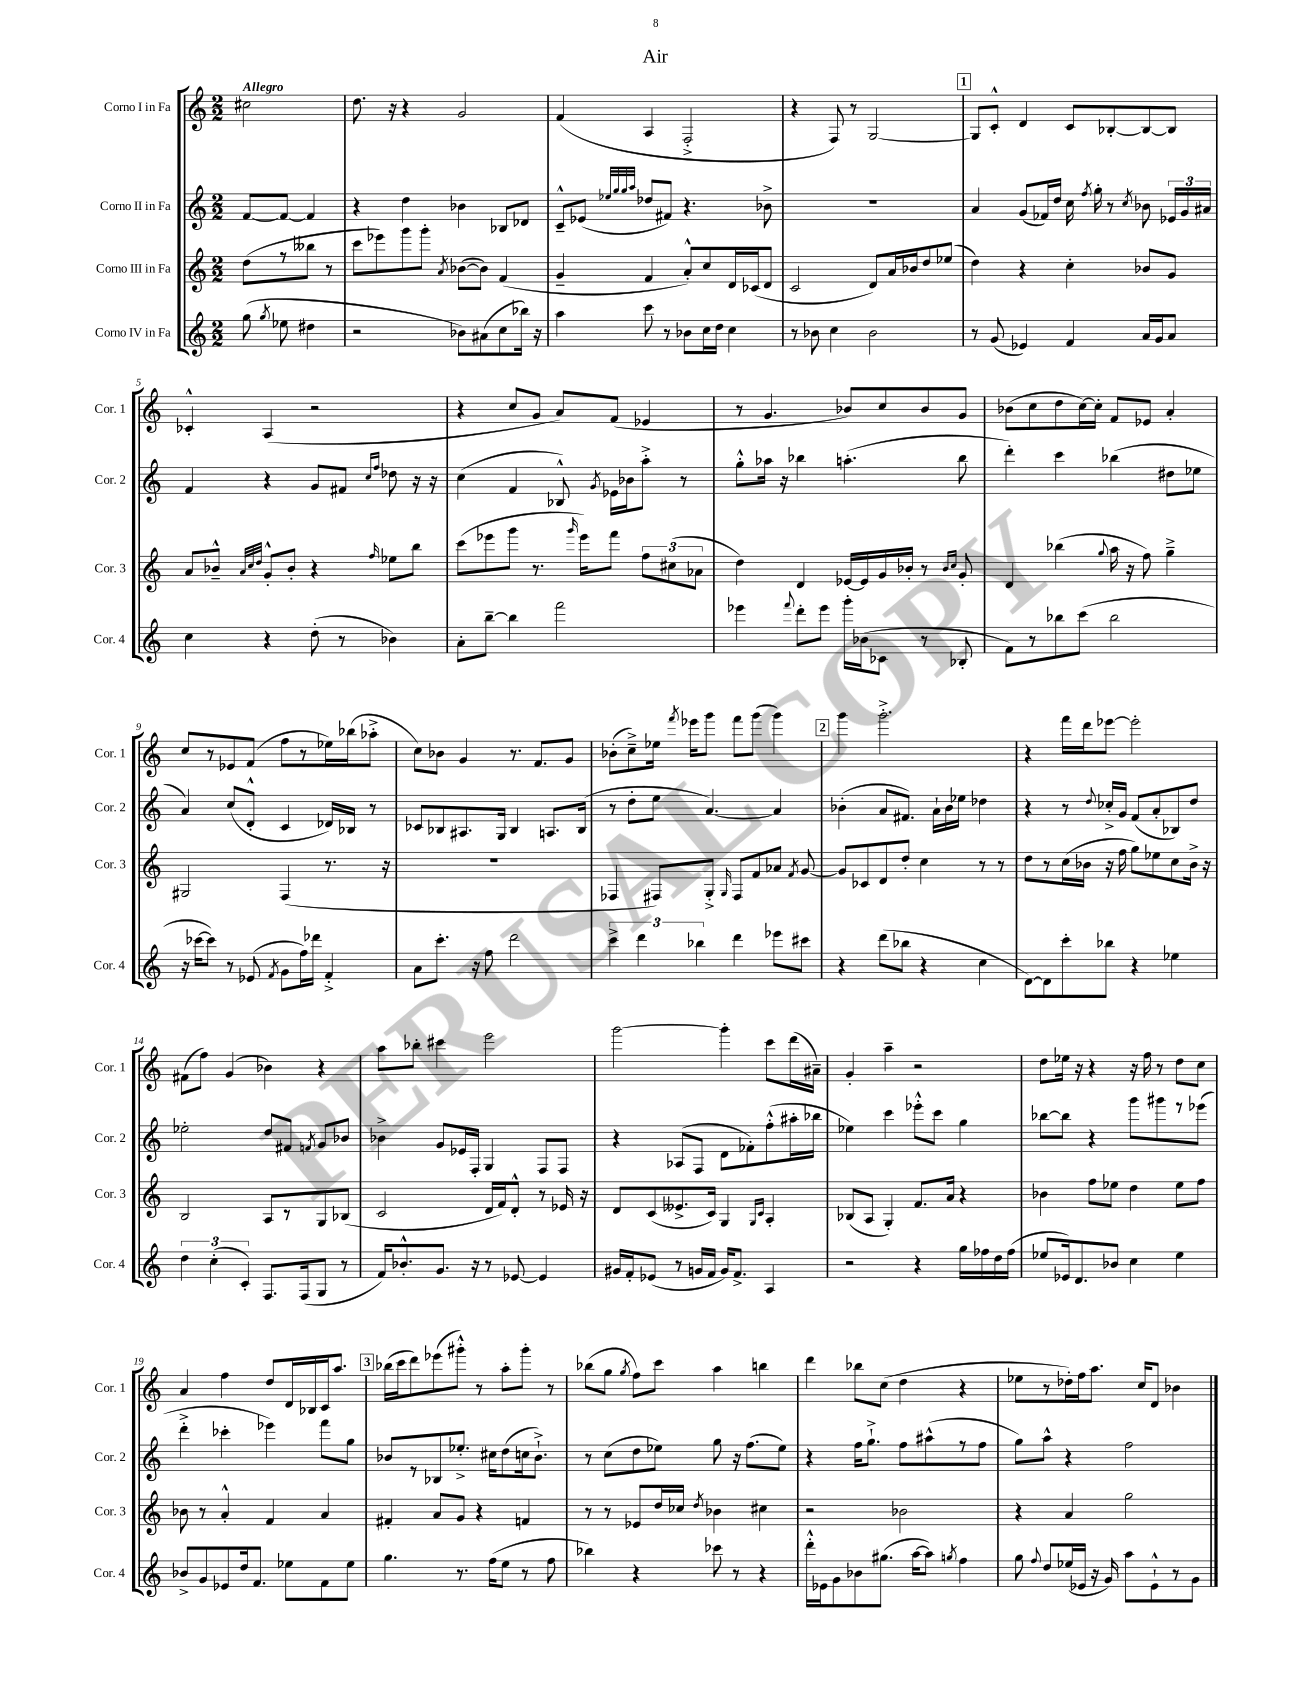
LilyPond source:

\header { title = "Air" }
<<
\new StaffGroup <<
\new Staff = "s0" \with { instrumentName = "Corno I in Fa" shortInstrumentName = "Cor. 1" } {
    \clef treble \key c \major \numericTimeSignature \time 2/2 \partial 2 \tempo "Allegro"
    \autoBeamOff cis''2 |
    d''8. r16 r4 g'2 |
    f'4( a4 f2-.-> |
    r4 f8) r8 g2~ |
    \mark \markup { \box "1" } g8[ c'8]-.-^ d'4 c'8[ bes8~-. bes8~ bes8] |
    ces'4-.-^ a4( r2 |
    r4 c''8[ g'8] a'8[) f'8]( ees'4 |
    r8 g'4. bes'8[) c''8 bes'8 g'8] |
    bes'8[( c''8 d''8 c''16~) c''16]-. f'8[ ees'8] a'4-. |
    c''8[ r8 ees'8 f'8]( f''8[ r8 ees''16) bes''16( aes''8]-.-> |
    c''8[) bes'8] g'4 r8. f'8.[ g'8] |
    bes'8[-.( c''8--->) ees''16] \acciaccatura { f'''8 } ees'''16[ g'''8] f'''8[ g'''8]( g'''4) |
    \mark \markup { \box "2" } g'''4 g'''2.-.-> |
    r4 f'''16[ d'''16 ees'''8]~ ees'''2-. |
    fis'8[( f''8]) g'4( bes'4) r4 |
    a''8[ bes''8]-. cis'''4 e'''2 |
    g'''2~ g'''4-. c'''8[ d'''16( ais'16]--) |
    g'4-. a''4-- r2 |
    d''8[ ees''16] r16 r4 r16 f''16 r8 d''8[ c''8] |
    a'4 f''4 d''8[ d'16 bes16 c'16 a''8.] |
    \mark \markup { \box "3" } bes''16[( c'''16 d'''8) ees'''8( gis'''8]-.-^) r8 a''8[-. gis'''8]-. r8 |
    bes''8[( g''8] \acciaccatura { g''8 } f''8[) c'''8] a''4 b''4 |
    d'''4 bes''8[ c''8]( d''4 r4 |
    ees''8[ r8 des''16-.) f''16 a''8.] c''16[ d'8] bes'4 \bar "|." |
}
\new Staff = "s1" \with { instrumentName = "Corno II in Fa" shortInstrumentName = "Cor. 2" } {
    \clef treble \key c \major \numericTimeSignature \time 2/2 \partial 2
    \autoBeamOff f'8[~ f'8]~ f'4 |
    r4 d''4 bes'4 bes8[ des'8] |
    c'8[---^ ees'8]( \grace { ees''32[ g''32 g''32 a''32] } des''8[ fis'8]) r4. bes'8-> |
    R1 |
    \mark \markup { \box "1" } a'4 g'8[( fes'16) d''16] c''16 \acciaccatura { f''8 } g''16-. r8 \acciaccatura { c''8 } bes'8 \tuplet 3/2 { ees'16[ g'16 ais'16] } |
    f'4 r4 g'8[ fis'8] \grace { c''16[ f''16] } des''8 r16 r16 |
    c''4( f'4 bes8-^) \acciaccatura { g'8 } ees'16[ bes'16 a''8]-.-> r8 |
    g''8[-.-^ aes''16] r16 bes''4 a''4.-.( bes''8 |
    d'''4-.) c'''4 bes''4( dis''8[ ees''8] |
    a'4) c''8[( d'8]-.-^ c'4 des'16[) bes16] r8 |
    ces'8[ bes8 ais8. g16] bes4 a8.[ bes16]( |
    r8 d''8[-. e''8] a'4.~) a'4 |
    \mark \markup { \box "2" } bes'4-.( a'8[ fis'8.]) a'16[-! bes'16 ees''16] des''4 |
    r4 r8 \appoggiatura { d''8 } ces''16[-.-> g'16] f'8[( a'8-. bes8) d''8] |
    ees''2-. d''8[ fis'8] \acciaccatura { f'8 } g'8[ bes'8] |
    bes'4-> g'8[ ees'16 f16]-. g4 f8[ f8] |
    r4 aes8[( f8] d'8[ fes'8-.) f''8-.-^( ais''16-. bes''16] |
    ees''4) c'''4 ees'''8[-.-^ c'''8] g''4 |
    bes''8[~ bes''8] r4 g'''8[ gis'''8 r8 ees'''8]( |
    d'''4-.-> ces'''4-. ees'''4) f'''8[ g''8] |
    \mark \markup { \box "3" } bes'8[ r8 bes8 ees''8.]-.-> cis''16[ d''8( c''16 bes'8.]-!->) |
    r8 c''8[( d''8 ees''8]) g''8 r16 f''8.[( ees''8]) |
    r4 f''16[ g''8.]-!-> f''8[ ais''8-^( r8 f''8] |
    g''8[) a''8]-^ r4 f''2 \bar "|." |
}
\new Staff = "s2" \with { instrumentName = "Corno III in Fa" shortInstrumentName = "Cor. 3" } {
    \clef treble \key c \major \numericTimeSignature \time 2/2 \partial 2
    \autoBeamOff d''8[( r8 beses''8] r8 |
    c'''8[ ees'''8) g'''8 g'''8]-. \acciaccatura { a'8 } bes'8[~( bes'8]) f'4( |
    g'4-- f'4 a'8[-.-^) c''8 d'16 ces'16( d'8] |
    c'2 d'8[) a'16 bes'16 d''8 ees''8]( |
    \mark \markup { \box "1" } d''4) r4 c''4-. bes'8[ g'8] |
    a'8[ bes'8]---^ \grace { a'32[ c''32 d''32] } g'8[-.-^ bes'8]-. r4 \grace { f''16 } ees''8[ b''8] |
    c'''8[( ees'''8 g'''8] r8. \grace { g'''16 } ees'''16[) f'''8] \tuplet 3/2 { f''8[ cis''8( aes'8] } |
    d''4) d'4 ees'16[~ ees'16 g'16 bes'16]-. r8 \grace { bes'16[ c''16] } g'8-. |
    d'4 bes''4( \appoggiatura { g''8 } a''16 r16 f''8) g''4---> |
    gis2 f4( r8. r16 |
    R1 |
    fes4 fis8[) g8]-.-> \grace { g16 } fis8[ f'8 aes'8] \acciaccatura { f'8 } g'8~ |
    \mark \markup { \box "2" } g'8[ ces'8 d'8 d''8]-. c''4 r8 r8 |
    d''8[ r8 c''16( bes'16] r16 f''16 g''8[) ees''8 c''8 bes'16]-> r16 |
    b2 a8[ r8 g8 bes8]( |
    c'2 d'16[ f'16) d'8]-.-^ r8 ees'16 r16 |
    d'8[ c'8( eeses'8.-> c'16]) g4 \grace { g16[ c'16] } a4-. |
    bes8[( a8] g4-.) f'8.[ a'16] r4 |
    bes'4 f''8[ ees''8] d''4 ees''8[ f''8] |
    bes'8 r8 a'4-.-^ f'4 a'4 |
    \mark \markup { \box "3" } fis'4-. a'8[ g'8] r4 f'4 |
    r8 r8 ees'8[ d''16 ces''16] \acciaccatura { d''8 } bes'4 cis''4 |
    r2 bes'2 |
    r4 a'4 g''2 \bar "|." |
}
\new Staff = "s3" \with { instrumentName = "Corno IV in Fa" shortInstrumentName = "Cor. 4" } {
    \clef treble \key c \major \numericTimeSignature \time 2/2 \partial 2
    \autoBeamOff g''8( \acciaccatura { g''8 } ees''8 dis''4 |
    r2 bes'8[) ais'8( c''8 bes''16]) r16 |
    a''4 c'''8 r8 bes'8[ c''16 d''16] c''4 |
    r8 bes'8 c''4 bes'2 |
    \mark \markup { \box "1" } r8 g'8( ees'4) f'4 a'16[ g'16 a'8] |
    c''4 r4 d''8-.( r8 bes'4) |
    a'8[-. b''8]~-- b''4 f'''2 |
    ees'''4 \appoggiatura { f'''8 } d'''8[-. ees'''8] g'''16[-. bes'16( ces'8] r8 bes8-. |
    f'8[) r8 bes''8 c'''8]( bes''2 |
    r16 ces'''16[~ ces'''8]) r8 ees'8( \acciaccatura { f'8 } g'8[ f''16) des'''16] f'4-.-> |
    a'8[ c'''8.]-. r16 f''8 d'''2 |
    \tuplet 3/2 { c'''4-> d'''4 bes''4 } d'''4 ees'''8[ cis'''8] |
    \mark \markup { \box "2" } r4 d'''8[( bes''8] r4 c''4 |
    d'8[~) d'8 c'''8-. bes''8] r4 ees''4 |
    \tuplet 3/2 { d''4 c''4-.( c'4-.) } f8.[ f16( g8] r8 |
    f'16[) bes'8.-.-^ g'8.] r16 r8 ees'8~ ees'4 |
    gis'16[ f'16-. ees'8]( r8 g'16[ f'16] g'16[) f'8.]-> a4 |
    r2 r4 g''16[ fes''16 d''16 fes''16]( |
    ees''8[ ees'16) d'8. bes'8] c''4 ees''4 |
    bes'8[-> g'8 ees'8 d''16 f'8.] ees''8[ f'8 ees''8] |
    \mark \markup { \box "3" } g''4. r8. f''16[( e''8] r8 f''8 |
    bes''4) r4 ces'''8 r8 r4 |
    d'''16[-.-^ ees'16 g'8 bes'8 gis''8.]( a''16[~ a''8]) \acciaccatura { g''8 } f''4 |
    g''8 \appoggiatura { f''8 } d''8[ ees''16( ees'16] r16 g'16) a''8[ ees'8-!-^ r8 g'8] \bar "|." |
}
>>
>>
